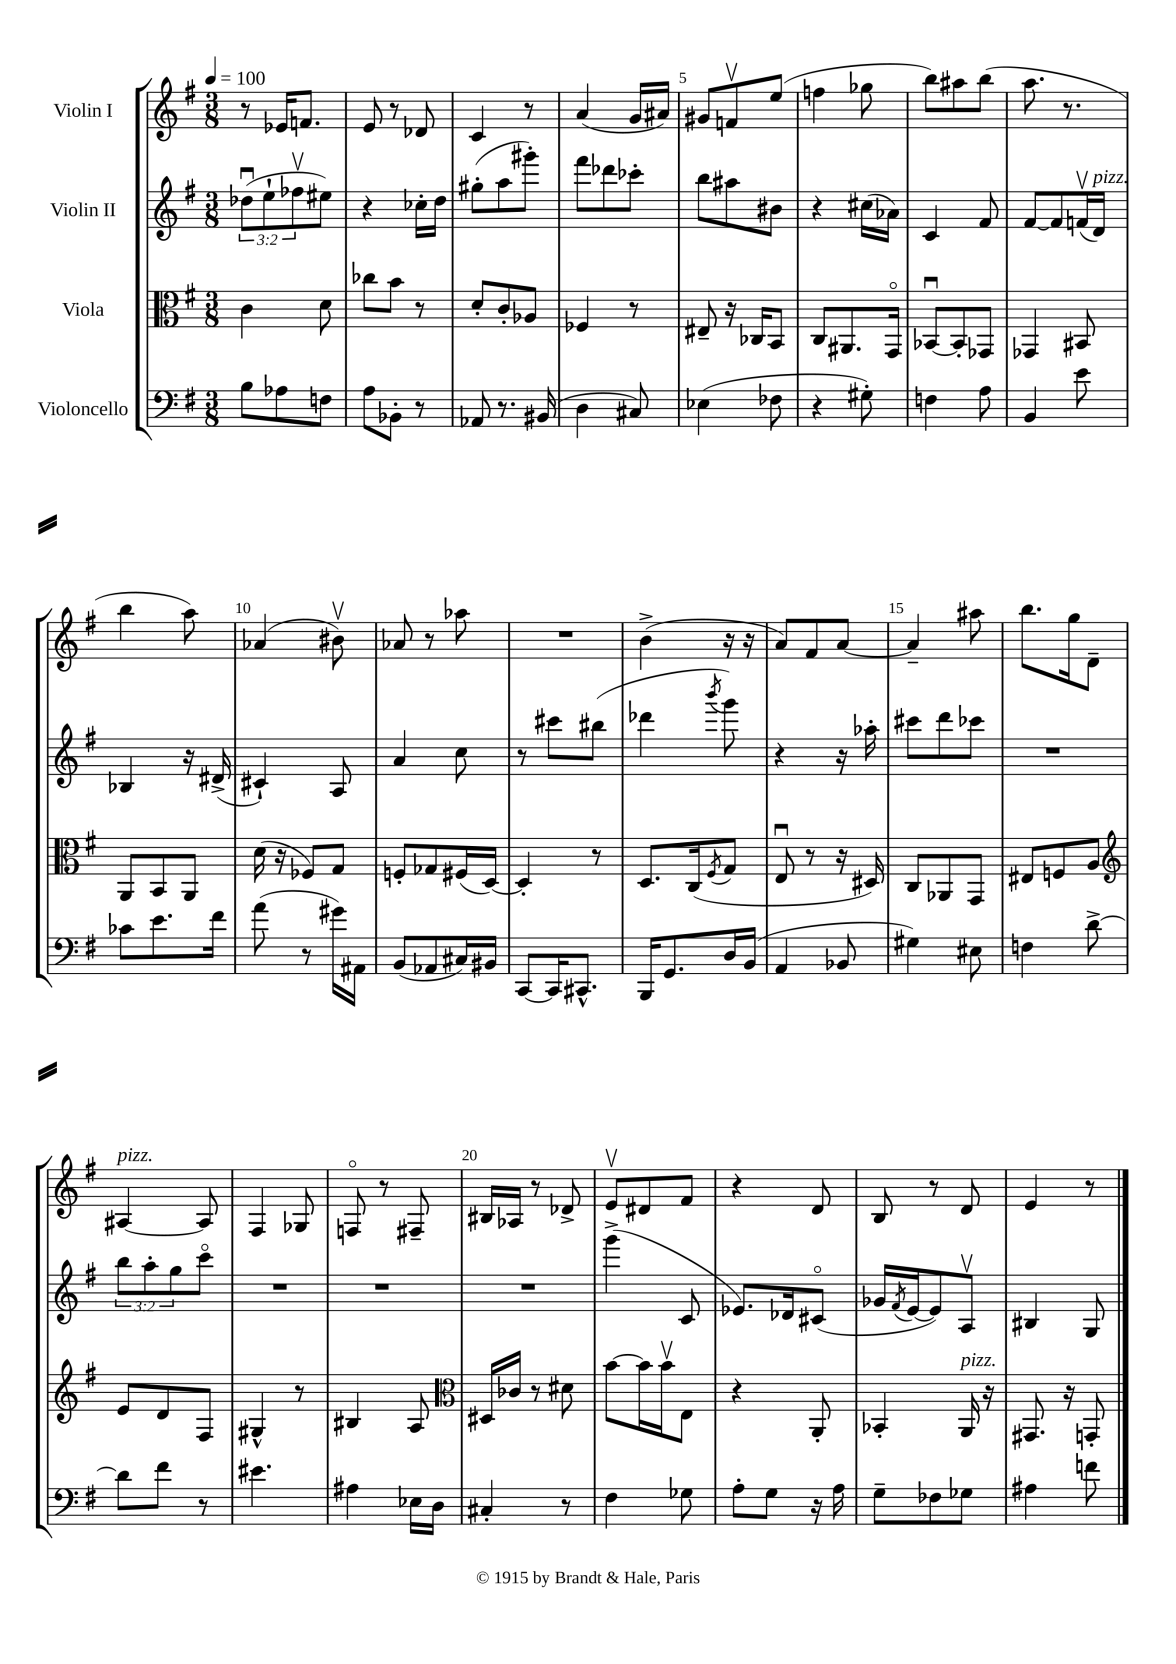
<<
\new StaffGroup <<
\new Staff = "s0" \with { instrumentName = "Violin I" } {
    \clef treble \key g \major \numericTimeSignature \time 3/8 \tempo 4 = 100
    r8 ees'16 f'8. |
    e'8 r8 des'8 |
    c'4 r8 |
    a'4( g'16 ais'16) |
    gis'8 f'8\upbow e''8( |
    f''4 ges''8 |
    b''8) ais''8 b''8( |
    a''8. r8. |
    b''4 a''8) |
    aes'4( bis'8\upbow) |
    aes'8 r8 aes''8 |
    R4. |
    b'4->( r16 r16 |
    a'8) fis'8 a'8~ |
    a'4-- ais''8 |
    b''8. g''16 d'8-- |
    ais4~^\markup { \italic "pizz." } ais8 |
    fis4 ges8 |
    f8\flageolet r8 fis8-- |
    bis16 aes16 r8 des'8-> |
    e'8\upbow dis'8 fis'8 |
    r4 d'8 |
    b8 r8 d'8 |
    e'4 r8 \bar "|." |
}
\new Staff = "s1" \with { instrumentName = "Violin II" } {
    \clef treble \key g \major \numericTimeSignature \time 3/8 \override Staff.TupletNumber.text = #tuplet-number::calc-fraction-text
    \tuplet 3/2 { des''8\downbow( e''8-! fes''8\upbow } eis''8) |
    r4 ces''16-. d''16 |
    gis''8-.( a''8 gis'''8-.) |
    fis'''8 des'''8 ces'''8-. |
    b''8 ais''8 bis'8 |
    r4 cis''16( aes'16) |
    c'4 fis'8 |
    fis'8~ fis'8 f'16\upbow( d'16^\markup { \italic "pizz." }) |
    bes4 r16 dis'16->( |
    cis'4-!) a8 |
    a'4 c''8 |
    r8 cis'''8 bis''8( |
    des'''4 \acciaccatura { b'''8 } g'''8) |
    r4 r16 aes''16-. |
    cis'''8 d'''8 ces'''8 |
    R4. |
    \tuplet 3/2 { b''8 a''8-. g''8 } c'''8\flageolet |
    R4. |
    R4. |
    R4. |
    g'''4->( c'8 |
    ees'8.) des'16 cis'8\flageolet( |
    ges'16 \acciaccatura { fis'8 } e'16~ e'8) a8\upbow |
    bis4 g8 \bar "|." |
}
\new Staff = "s2" \with { instrumentName = "Viola" } {
    \clef alto \key g \major \numericTimeSignature \time 3/8
    c'4 d'8 |
    ces''8 b'8 r8 |
    d'8-. c'8-. aes8 |
    fes4 r8 |
    eis8-- r16 ces16 b,8 |
    c8 ais,8. g,16\flageolet |
    bes,8~\downbow bes,8-. ges,8 |
    ges,4 bis,8 |
    a,8 b,8 a,8 |
    d'16( r16 fes8) g8 |
    f8-. ges8 fis16( d16~) |
    d4-. r8 |
    d8. c16( \acciaccatura { fis8 } g8 |
    e8\downbow r8 r16 dis16) |
    c8 aes,8 g,8 |
    eis8 f8 a8 |
    \clef treble e'8 d'8 fis8 |
    gis4-^ r8 |
    bis4 a8 |
    \clef alto dis16 ces'16 r8 dis'8 |
    b'8~ b'16 b'16\upbow e8 |
    r4 a,8-. |
    bes,4-. a,16^\markup { \italic "pizz." } r16 |
    gis,8. r16 g,8-. \bar "|." |
}
\new Staff = "s3" \with { instrumentName = "Violoncello" } {
    \clef bass \key g \major \numericTimeSignature \time 3/8
    b8 aes8 f8 |
    a8 bes,8-. r8 |
    aes,8 r8. bis,16( |
    d4 cis8) |
    ees4( fes8 |
    r4 gis8-.) |
    f4 a8 |
    b,4 e'8 |
    ces'8 e'8. fis'16 |
    a'8( r8 gis'16) ais,16 |
    b,8( aes,8 cis16) bis,16 |
    c,8~ c,16 cis,8.-^ |
    b,,16 g,8. d16 b,16( |
    a,4 bes,8 |
    gis4) eis8 |
    f4 d'8~-> |
    d'8 fis'8 r8 |
    eis'4. |
    ais4 ees16 d16 |
    cis4-. r8 |
    fis4 ges8 |
    a8-. g8 r16 a16 |
    g8-- fes8 ges8 |
    ais4 f'8 \bar "|." |
}
>>
>>
\layout { \context { \Score \override BarNumber.break-visibility = ##(#f #t #t) barNumberVisibility = #(every-nth-bar-number-visible 5) } }
